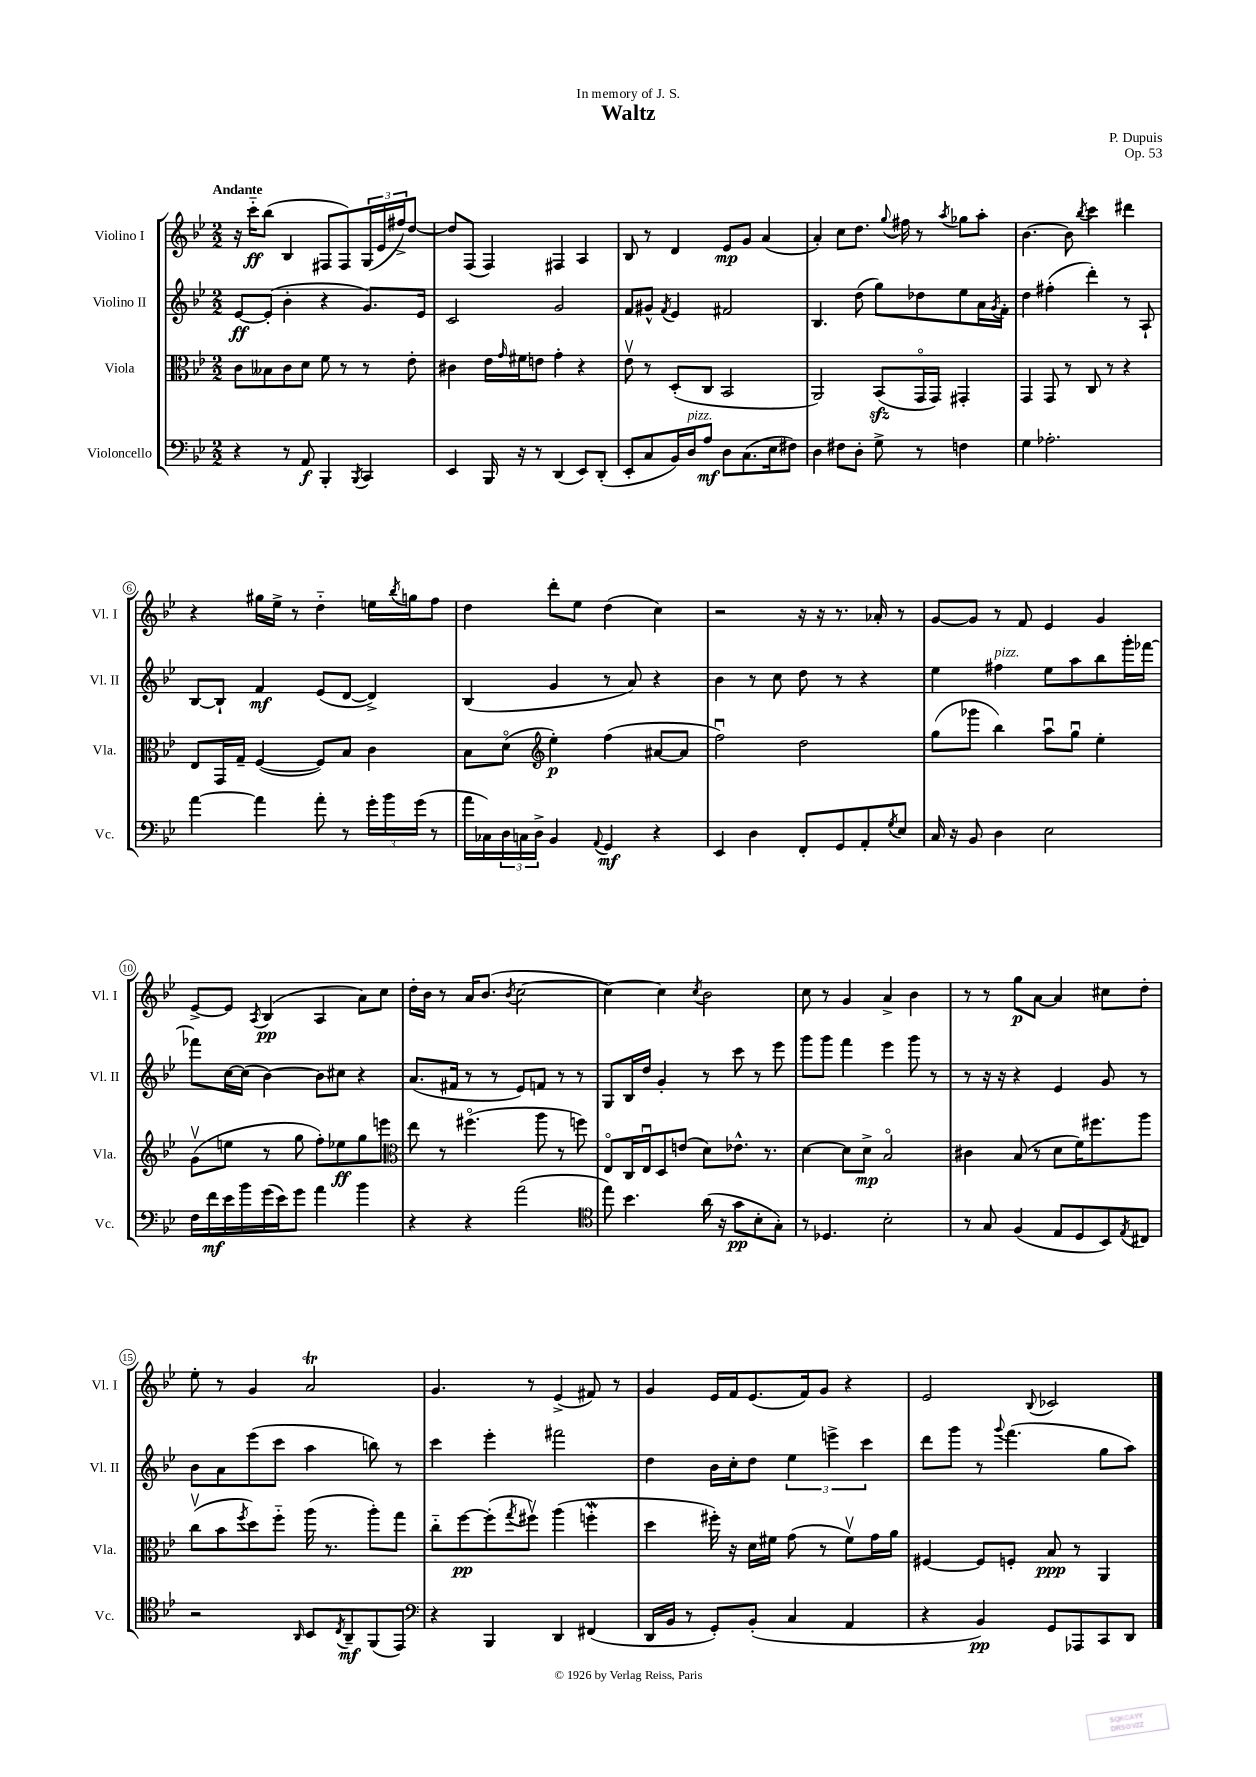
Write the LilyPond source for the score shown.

\header { title = "Waltz" composer = "P. Dupuis" dedication = "In memory of J. S." opus = "Op. 53" }
<<
\new StaffGroup <<
\new Staff = "s0" \with { instrumentName = "Violino I" shortInstrumentName = "Vl. I" } {
    \clef treble \key bes \major \numericTimeSignature \time 2/2 \tempo "Andante"
    r16 c'''16-_\ff bes''8( bes4 fis8 fis8) \tuplet 3/2 { g16( ees'16 fis''16->) } d''8~ |
    d''8 f8( f4) fis4 a4 |
    bes8 r8 d'4 ees'8\mp g'8 a'4( |
    a'4-.) c''8 d''8. \appoggiatura { g''8 } fis''16 r8 \acciaccatura { a''8 } ges''8 a''8-. |
    bes'4.~ bes'8 \acciaccatura { bes''8 } c'''4 dis'''4 |
    r4 gis''16 ees''16-> r8 d''4-_ e''16 \acciaccatura { bes''8 } g''16 f''8 |
    d''4 d'''8-. ees''8 d''4( c''4) |
    r2 r16 r16 r8. aes'16-. r8 |
    g'8~ g'8 r8 f'8 ees'4 g'4 |
    ees'8~-> ees'8 \acciaccatura { a8 } bes4\pp( a4 a'8) c''8 |
    d''16-. bes'16 r8 a'16 bes'8.( \acciaccatura { bes'8 } c''2~ |
    c''4~) c''4 \acciaccatura { c''8 } bes'2 |
    c''8 r8 g'4 a'4-> bes'4 |
    r8 r8 g''8\p a'8~ a'4 cis''8 d''8-. |
    ees''8-. r8 g'4 a'2\trill |
    g'4. r8 ees'4->( fis'8) r8 |
    g'4 ees'16 f'16 ees'8.( f'16) g'8 r4 |
    ees'2 \appoggiatura { bes8 } ces'2 \bar "|." |
}
\new Staff = "s1" \with { instrumentName = "Violino II" shortInstrumentName = "Vl. II" } {
    \clef treble \key bes \major \numericTimeSignature \time 2/2
    ees'8~\ff ees'8-.( bes'4-. r4 g'8.) ees'16 |
    c'2 g'2 |
    f'8 gis'8-^ \acciaccatura { f'8 } ees'4 fis'2 |
    bes4. d''8( g''8) des''8 ees''8 a'16 \acciaccatura { g'8 } f'16-. |
    d''4 fis''4-.( d'''4-.) r8 a8-! |
    bes8~ bes8-! f'4\mf ees'8( d'8~ d'4->) |
    bes4( g'4 r8 a'8) r4 |
    bes'4 r8 c''8 d''8 r8 r4 |
    ees''4 fis''4^\markup { \italic "pizz." } ees''8 a''8 bes''8 g'''16-. fes'''16~ |
    fes'''8 c''16~ c''16( bes'4~) bes'8 cis''8 r4 |
    a'8.( fis'16 r8 r8 ees'8) f'8 r8 r8 |
    g8 bes16 d''16 g'4-. r8 c'''8 r8 ees'''8 |
    g'''8 g'''8 f'''4 ees'''4 g'''8 r8 |
    r8 r16 r16 r4 ees'4 g'8 r8 |
    bes'8 a'8 ees'''8( c'''8 a''4 b''8) r8 |
    c'''4 ees'''4-. fis'''2 |
    d''4 bes'16 c''16-. d''8 \tuplet 3/2 { ees''4 e'''4-> c'''4 } |
    d'''8 g'''8 r8 \appoggiatura { g'''8 } f'''4.( g''8 a''8) \bar "|." |
}
\new Staff = "s2" \with { instrumentName = "Viola" shortInstrumentName = "Vla." } {
    \clef alto \key bes \major \numericTimeSignature \time 2/2
    c'8 beses8 c'8 d'8 f'8 r8 r8 ees'8-. |
    cis'4 ees'16 \grace { g'16 } fis'16 e'8 g'4-. r4 |
    ees'8\upbow r8 d8-.( c8 bes,2 |
    a,2) bes,8\sfz( g,16\flageolet g,16) gis,4-. |
    g,4 g,8 r8 c8 r8 r4 |
    ees8 g,16 g16-- f4~( f8) bes8 c'4 |
    bes8 d'8\flageolet( \clef treble ees''4-.\p) f''4( ais'8~ ais'8 |
    f''2\downbow) d''2 |
    g''8( ges'''8 bes''4) a''8\downbow g''8\downbow ees''4-. |
    g'8\upbow( e''8 r8 g''8 f''8-.) ees''8\ff g''8 e'''8 |
    \clef alto ees''8 r8 fis''4.\flageolet( a''8 r8 f''8) |
    ees8\flageolet c16 ees16\downbow d8 e'8( d'8) ees'8.-^ r8. |
    d'4~ d'8 d'8->\mp bes2\flageolet |
    cis'4 bes8( r8 d'8 f'16) fis''8. a''8 |
    c''8\upbow( bes'8 \acciaccatura { f''8 } d''8) f''8-_ a''16( r8. a''8-.) g''8 |
    c''8-_ f''8~\pp f''8-.( \acciaccatura { g''8 } fis''8\upbow) a''4( f''4-.\mordent |
    d''4 fis''16-.) r16 d'16 fis'16 g'8( r8 fis'8\upbow) g'16 a'16 |
    fis4~ fis8 f8-. bes8\ppp r8 a,4 \bar "|." |
}
\new Staff = "s3" \with { instrumentName = "Violoncello" shortInstrumentName = "Vc." } {
    \clef bass \key bes \major \numericTimeSignature \time 2/2
    r4 r8 a,8\f bes,,4-. \acciaccatura { bes,,8 } c,4 |
    ees,4 bes,,16 r16 r8 d,4( ees,8) d,8-.( |
    ees,8-. c8 bes,16) d16^\markup { \italic "pizz." } a8\mf d8 c8.( ees16 fis8) |
    d4 fis8 d8-. g8-> r8 f4 |
    g4 aes2.-. |
    a'4~ a'4 a'8-. r8 \tuplet 3/2 { g'16-. bes'16 g'16( } r8 |
    a'16 ces16) \tuplet 3/2 { d16 c16 d16-> } bes,4 \appoggiatura { a,8 } g,4\mf r4 |
    ees,4 d4 f,8-. g,8 a,8-. \acciaccatura { g8 } ees8 |
    c16 r16 bes,8 d4 ees2 |
    f16 f'16\mf ees'16 bes'16 g'16( ees'16) g'8 a'4 bes'4 |
    r4 r4 a'2( |
    \clef tenor ees''8) bes'4. a'16( r16 g'8\pp bes8-. g8-.) |
    r8 des4. bes2-. |
    r8 g8 f4( ees8 d8 bes,8) \acciaccatura { ees8 } cis8 |
    r2 \grace { a,16 } bes,8 \acciaccatura { c8 } a,8--\mf f,8( ees,8) |
    \clef bass r4 bes,,4 d,4 fis,4( |
    d,16 bes,16 r8 g,8-.) bes,8-.( c4 a,4 |
    r4 bes,4\pp) g,8 aes,,8 c,8 d,8 \bar "|." |
}
>>
>>
\layout { \context { \Score \override BarNumber.stencil = #(make-stencil-circler 0.1 0.3 ly:text-interface::print) } }
